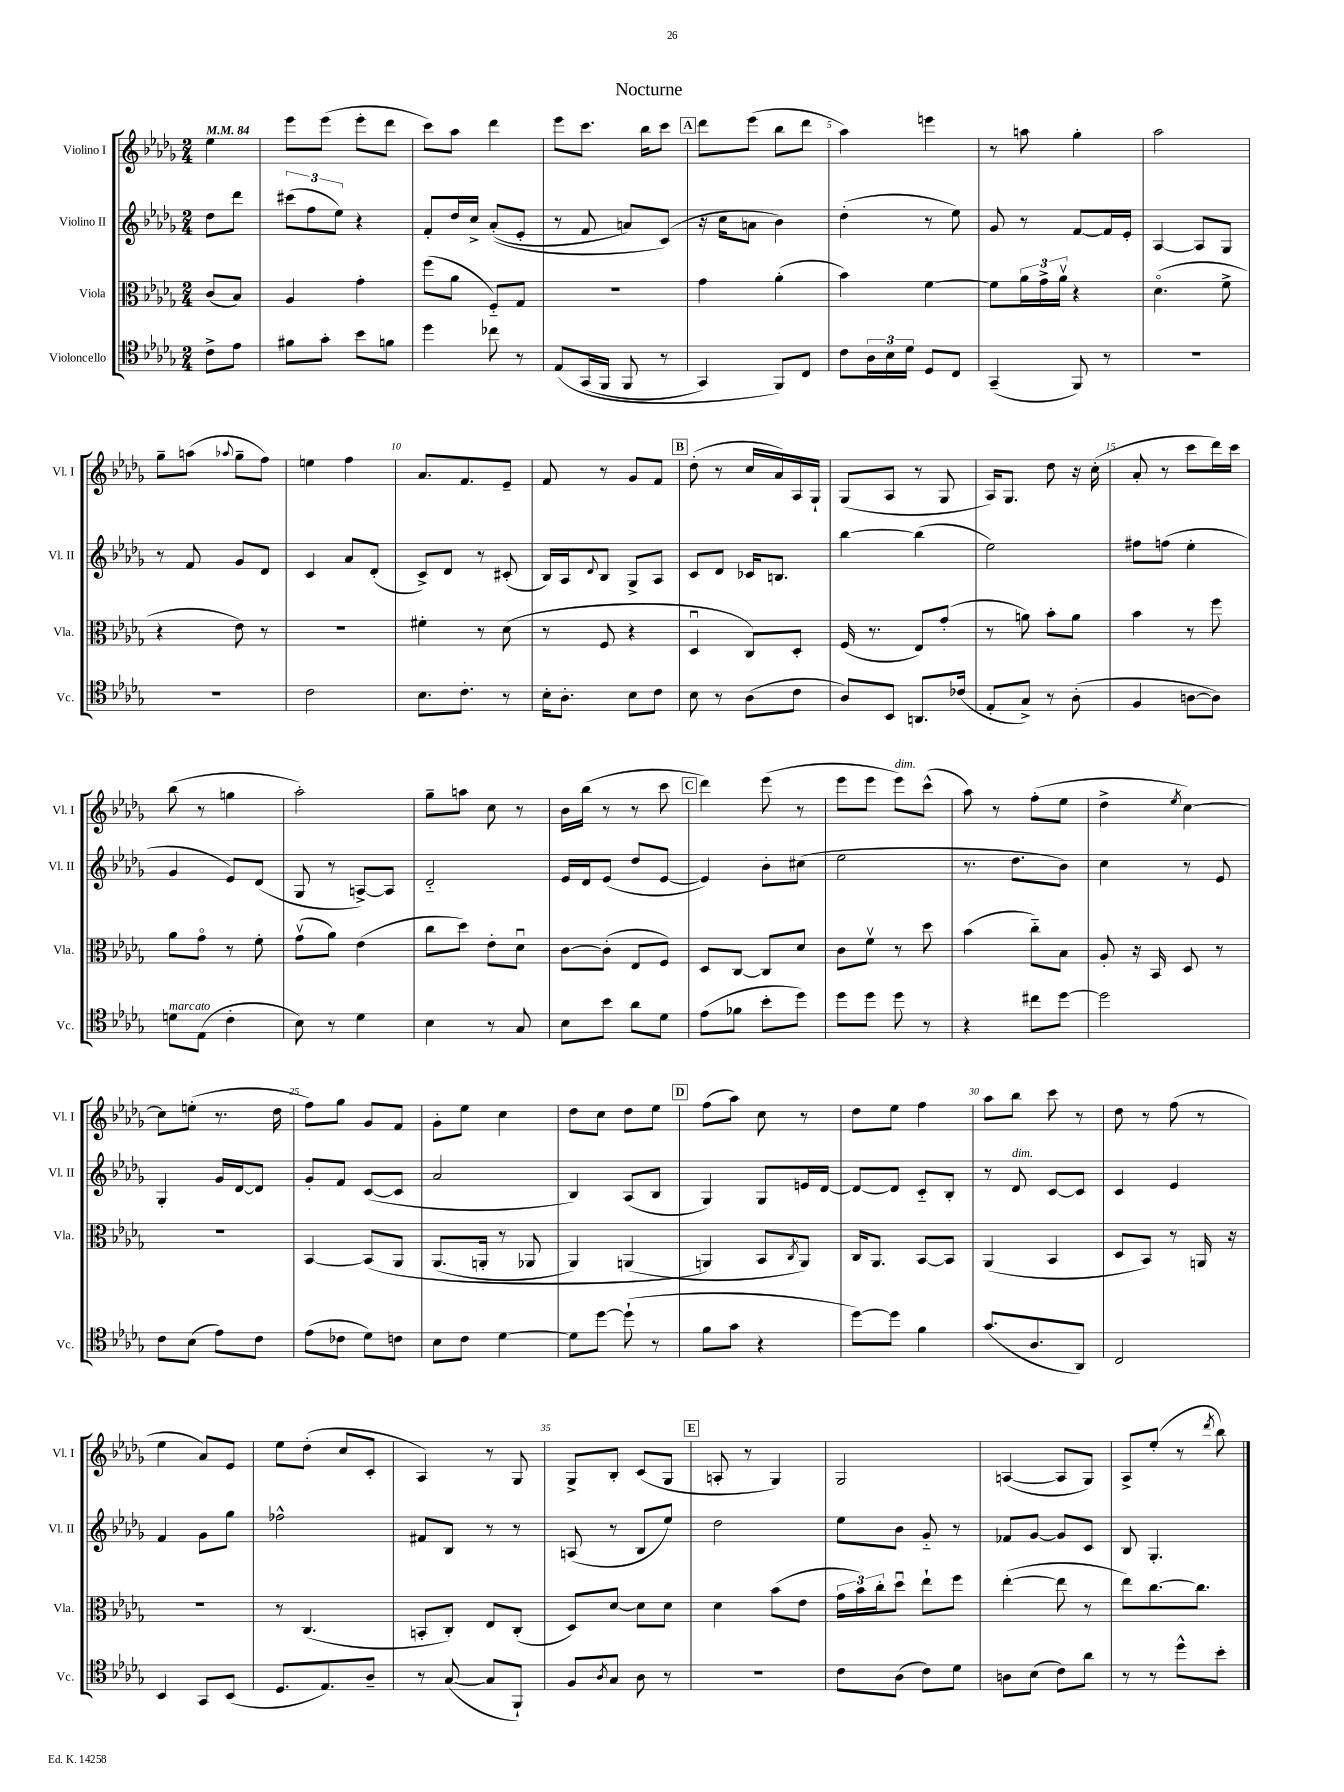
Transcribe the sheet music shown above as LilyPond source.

\header { title = "Nocturne" }
<<
\new StaffGroup <<
\new Staff = "s0" \with { instrumentName = "Violino I" shortInstrumentName = "Vl. I" } {
    \clef treble \key des \major \numericTimeSignature \time 2/4 \partial 4 \tempo 4 = 84
    ees''4 |
    ees'''8 ees'''8( ees'''8-. des'''8 |
    c'''8) aes''8 des'''4 |
    ees'''8 c'''8. bes''16 c'''8 |
    \mark \markup { \box "A" } des'''8 ees'''8( bes''8 des'''8 |
    aes''4) e'''4 |
    r8 a''8 ges''4-. |
    aes''2 |
    ges''8-- a''8( \appoggiatura { aes''8 } ges''8-- f''8) |
    e''4 f''4 |
    aes'8. f'8. ees'8-- |
    f'8 r8 ges'8 f'8 |
    \mark \markup { \box "B" } des''8-.( r8 c''16 aes'16) aes16 ges16-! |
    ges8( aes8 r8 ges8 |
    aes16) ges8. des''8 r16 c''16-.( |
    aes'8-. r8 c'''8 des'''16) c'''16 |
    bes''8( r8 g''4 |
    aes''2-.) |
    ges''8-- a''8 c''8 r8 |
    bes'16 bes''16( r8 r8 c'''8 |
    \mark \markup { \box "C" } des'''4) ees'''8( r8 |
    ees'''8 ees'''8 ees'''8^\markup { \italic "dim." }) c'''8-^( |
    aes''8) r8 f''8-.( ees''8 |
    des''4-> \acciaccatura { ees''8 } c''4~) |
    c''8 e''8-.( r8. des''16 |
    f''8) ges''8 ges'8 f'8 |
    ges'8-. ees''8 c''4 |
    des''8 c''8 des''8 ees''8 |
    \mark \markup { \box "D" } f''8( aes''8) c''8 r8 |
    des''8 ees''8 f''4 |
    aes''8 bes''8 c'''8 r8 |
    des''8 r8 f''8( r8 |
    ees''4 aes'8) ees'8 |
    ees''8 des''8-.( c''8 c'8-. |
    aes4) r8 ges8 |
    ges8-> bes8-. c'8( ges8 |
    \mark \markup { \box "E" } a8-. r8 ges4) |
    ges2 |
    a4~( a8 ges8) |
    aes8-> ees''8-.( r8 \acciaccatura { des'''8 } bes''8) \bar "|." |
}
\new Staff = "s1" \with { instrumentName = "Violino II" shortInstrumentName = "Vl. II" } {
    \clef treble \key des \major \numericTimeSignature \time 2/4 \partial 4
    des''8 des'''8 |
    \tuplet 3/2 { cis'''8( f''8 ees''8) } r4 |
    f'8-. des''16 c''16-> aes'8-.(\( ees'8-. |
    r8 f'8 a'8) c'8(\) |
    \mark \markup { \box "A" } r16 c''16 a'8 bes'4) |
    des''4-.( r8 ees''8) |
    ges'8 r8 f'8~ f'16 ees'16-. |
    aes4~ aes8 ges8 |
    r8 f'8 ges'8 des'8 |
    c'4 aes'8 des'8-.( |
    c'8->) des'8 r8 cis'8-.( |
    bes16) aes16 \appoggiatura { des'8 } bes8 ges8-> aes8 |
    \mark \markup { \box "B" } c'8 des'8 ces'16 b8. |
    bes''4~ bes''4( |
    ees''2) |
    fis''8 f''8( ees''4-. |
    ges'4 ees'8) des'8( |
    ges8 r8 a8~->) a8 |
    des'2-_ |
    ees'16 des'16 ees'8( des''8 ees'8~ |
    \mark \markup { \box "C" } ees'4) bes'8-. cis''8( |
    ees''2 |
    r8. des''8. bes'8) |
    c''4 r8 ees'8 |
    ges4-. ges'16 des'16~ des'8 |
    ges'8-. f'8 c'8~( c'8 |
    aes'2 |
    bes4) aes8( bes8 |
    \mark \markup { \box "D" } ges4) ges8 e'16 des'16~ |
    des'8~ des'8 c'8-_ bes8-. |
    r8 des'8^\markup { \italic "dim." } c'8~ c'8 |
    c'4 ees'4 |
    f'4 ges'8 ges''8 |
    fes''2-^ |
    fis'8 bes8 r8 r8 |
    a8( r8 bes8 ees''8) |
    \mark \markup { \box "E" } des''2 |
    ees''8 bes'8 ges'8-_ r8 |
    fes'8 ges'8~ ges'8 c'8 |
    bes8 ges4.-. \bar "|." |
}
\new Staff = "s2" \with { instrumentName = "Viola" shortInstrumentName = "Vla." } {
    \clef alto \key des \major \numericTimeSignature \time 2/4 \partial 4
    c'8( bes8) |
    aes4 ges'4-. |
    f''8( aes'8 f8-_) ges8 |
    R2 |
    \mark \markup { \box "A" } ges'4 aes'4-.( |
    bes'4) f'4~ |
    f'8 \tuplet 3/2 { aes'16 ges'16-> aes'16\upbow } r4 |
    des'4.\flageolet( f'8-> |
    r4 ees'8) r8 |
    r2 |
    fis'4-. r8 des'8( |
    r8 f8 r4 |
    \mark \markup { \box "B" } des4\downbow c8) des8-. |
    f16( r8. ees8) ges'8-.( |
    r8 a'8) bes'8-. a'8 |
    bes'4 r8 f''8 |
    aes'8 ges'8\flageolet r8 f'8-. |
    ges'8\upbow( aes'8) ees'4( |
    c''8 des''8) ees'8-. des'8\downbow |
    c'8~ c'8-.( ees8 f8) |
    \mark \markup { \box "C" } des8 c8~ c8 des'8 |
    c'8 f'8\upbow r8 des''8 |
    bes'4( c''8-_) bes8 |
    aes8-. r16 bes,16 des8 r8 |
    R2 |
    bes,4~ bes,8\( aes,8 |
    aes,8.( a,16-. r8 aes,8 |
    aes,4) a,4( |
    \mark \markup { \box "D" } a,4\) bes,8 \acciaccatura { c8 } a,8) |
    c16 aes,8. bes,8~ bes,8 |
    aes,4( bes,4 |
    des8 bes,8) r8 a,16 r16 |
    r2 |
    r8 c4.( |
    b,8-. c8-.) ees8 c8-.( |
    des8) des'8~ des'8 des'8 |
    \mark \markup { \box "E" } des'4 bes'8( ees'8 |
    \tuplet 3/2 { ges'16 bes'16) c''16-. } des''8\downbow ees''8-! f''8 |
    ees''4~-.( ees''8 r8 |
    ees''8) c''8.~ c''8. \bar "|." |
}
\new Staff = "s3" \with { instrumentName = "Violoncello" shortInstrumentName = "Vc." } {
    \clef tenor \key des \major \numericTimeSignature \time 2/4 \partial 4
    c'8-> ees'8 |
    fis'8 ges'8-. bes'8 f'8 |
    des''4 ces''8 r8 |
    ees8\( ges,16( f,16 f,8 r8 |
    \mark \markup { \box "A" } ges,4) f,8\) c8 |
    c'8 \tuplet 3/2 { aes16 bes16 des'16 } des8 c8 |
    ges,4--( f,8) r8 |
    R2 |
    R2 |
    c'2 |
    bes8. c'8.-. r8 |
    bes16-. aes8.-. bes8 c'8 |
    \mark \markup { \box "B" } bes8 r8 aes8( c'8 |
    aes8) bes,8 a,8. ces'16( |
    ees8-. ges8->) r8 aes8-.( |
    f4 a8~ a8) |
    d'8^\markup { \italic "marcato" } ees8( c'4-. |
    bes8) r8 des'4 |
    bes4 r8 ges8 |
    bes8 bes'8 aes'8 des'8 |
    \mark \markup { \box "C" } ees'8( fes'8 bes'8-. des''8) |
    des''8 des''8 des''8 r8 |
    r4 cis''8 des''8~ |
    des''2 |
    c'8 bes8( ees'8) c'8 |
    ees'8( ces'8 des'8) c'8 |
    bes8 c'8 des'4~ |
    des'8 des''8~ des''8-!( r8 |
    \mark \markup { \box "D" } f'8 ges'8 r4 |
    des''8~) des''8 f'4 |
    ges'8.( aes8. aes,8) |
    c2 |
    bes,4 ges,8 bes,8( |
    des8. ees8.) aes8-- |
    r8 ges8~( ges8 f,8-!) |
    f8 \acciaccatura { aes8 } ges8 aes8 r8 |
    \mark \markup { \box "E" } r2 |
    c'8 aes8( c'8) des'8 |
    a8 bes8( c'8) aes'8 |
    r8 r8 des''8-^ bes'8-. \bar "|." |
}
>>
>>
\layout { \context { \Score \override BarNumber.break-visibility = ##(#f #t #t) barNumberVisibility = #(every-nth-bar-number-visible 5) } }
